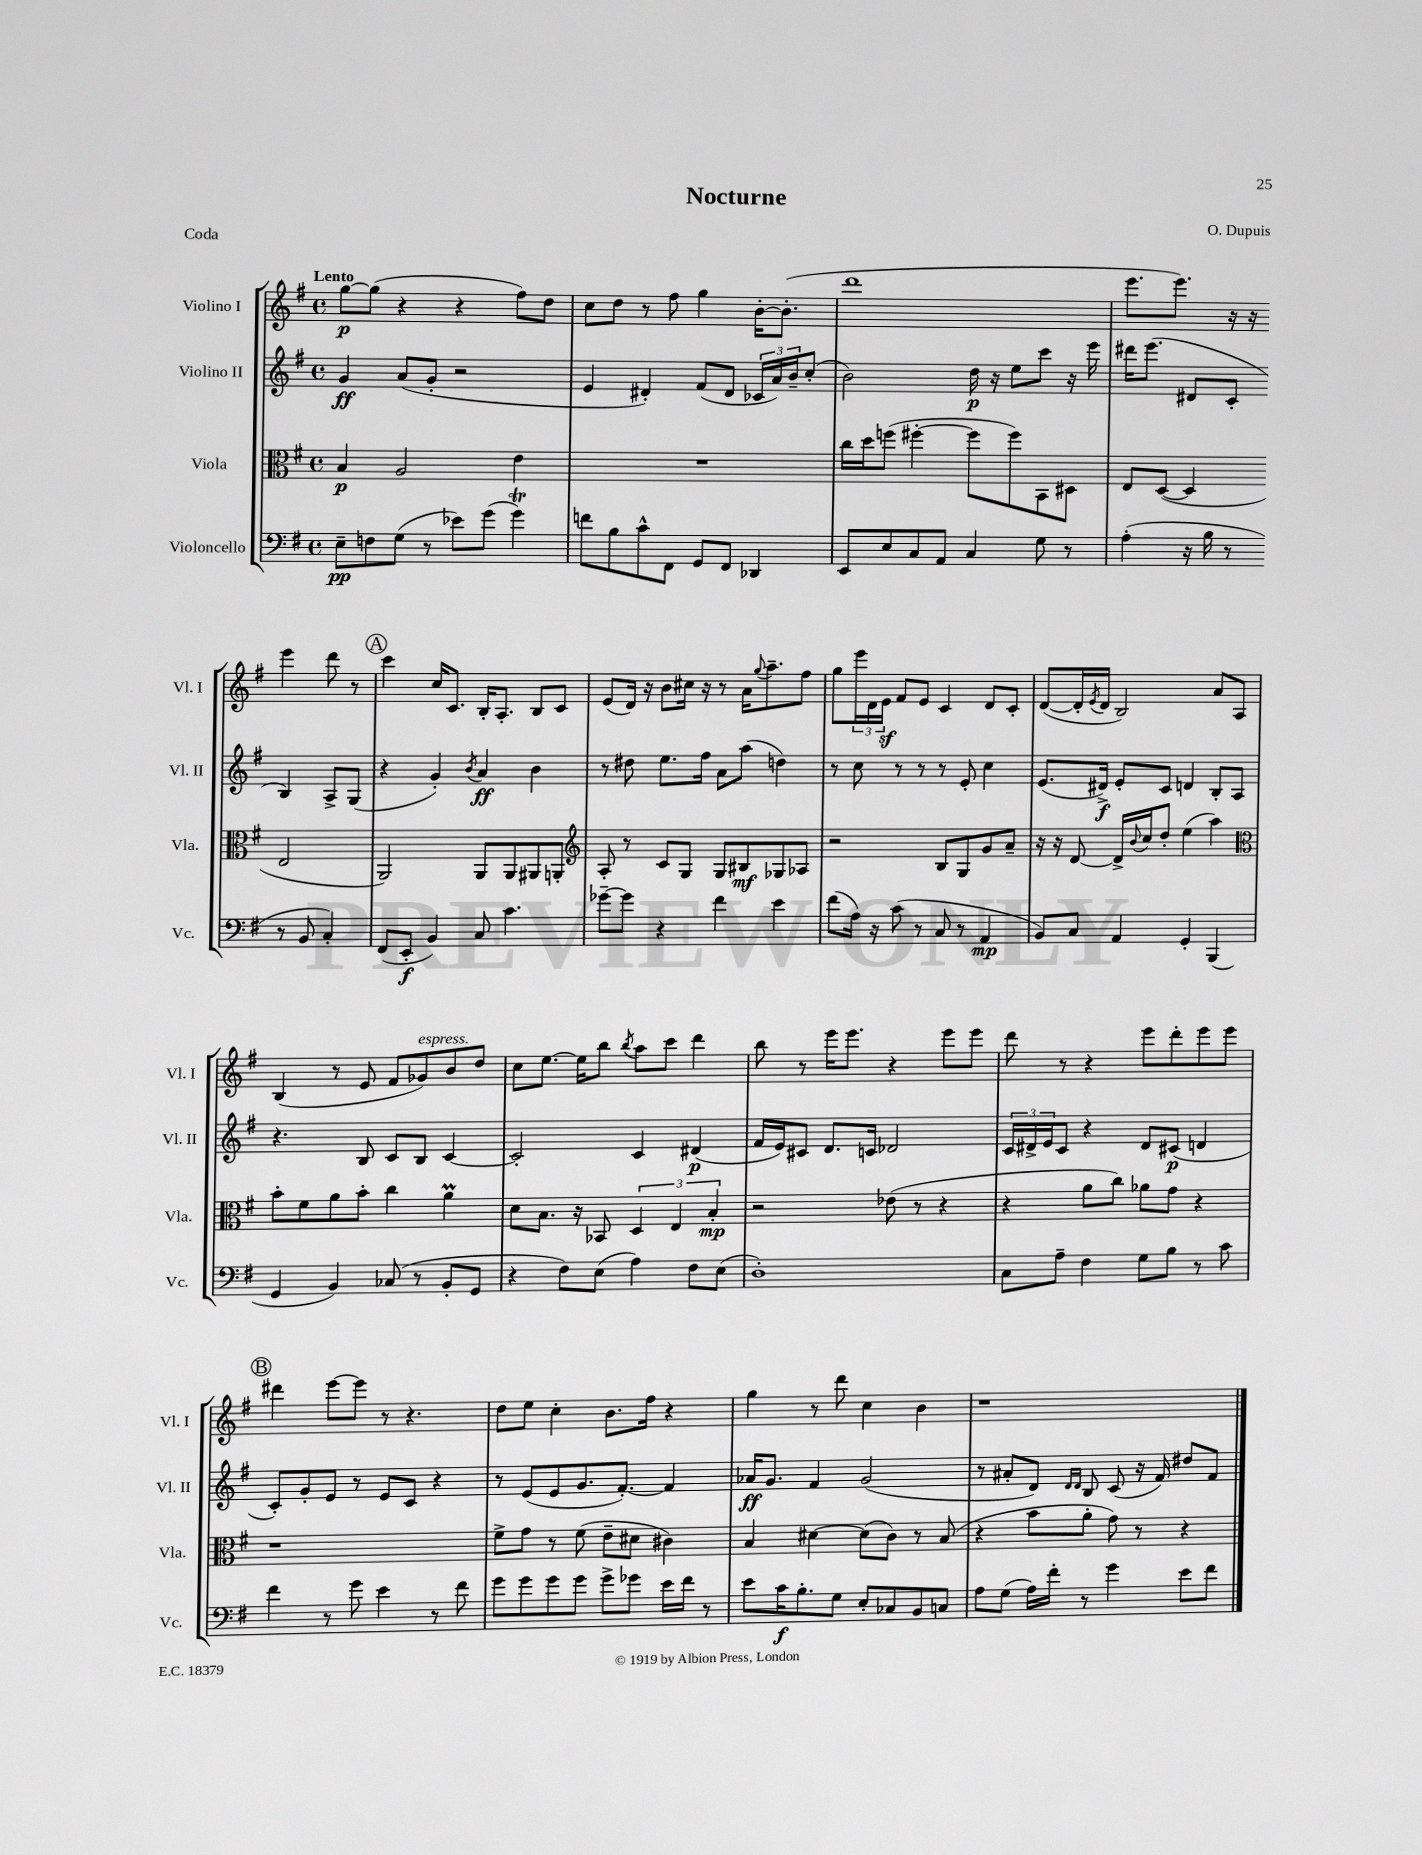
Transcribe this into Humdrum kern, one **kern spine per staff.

**kern	**kern	**kern	**kern
*staff4	*staff3	*staff2	*staff1
*clefF4	*clefC3	*clefG2	*clefG2
*k[f#]	*k[f#]	*k[f#]	*k[f#]
*M4/4	*M4/4	*M4/4	*M4/4
*met(c)	*met(c)	*met(c)	*met(c)
8E~	4B	4g	[8gg
8F	.	.	(8gg]
(8G	2A	(8a	4r
8r	.	8g'	.
8e-)	.	2r	4r
(8g	.	.	.
4g)	4e	.	8ff#)
.	.	.	8dd
=	=	=	=
8f	1r	4e	8cc
8B	.	.	8dd
8c^^	.	4d#')	8r
8FF#	.	.	8ff#
8GG	.	(8f#	4gg
8FF#	.	8d#	.
4DD-	.	24c-	[16b'
.	.	24a)	.
.	.	.	(8.b']
.	.	24b~	.
.	.	(8cc'	.
=	=	=	=
8EE	16cc	2b)	1ddd
.	16dd	.	.
8E	(8ff	.	.
8C	[4ff#'	.	.
8AA	.	.	.
4C	8ff#]	16dd	.
.	.	16r	.
.	8ff#)	8ee	.
8G	8BB	8ccc	.
8r	8D#	16r	.
.	.	16eee	.
=	=	=	=
(4A'	8E	16ddd#	8.eee
.	.	(8.eee	.
.	([8D	.	.
.	.	.	8.eee)
16r	4D]	8d#	.
16B	.	.	.
8r	.	8c'	16r
.	.	.	16r
8r	2E	4B)	4eee
8BB	.	.	.
4C')	.	8A^	8ddd
.	.	(8G	8r
=	=	=	=
(8FF#	2AA)	4r	4ccc
8EE'	.	.	.
4BB)	.	4g')	16cc
.	.	.	8.c
.	.	8qb	.
8C	8AA	4a	16B'
.	.	.	8.A'
4.c	8AA	.	.
.	8AA#	4b	8B
.	8AA'	.	8c
=	=	=	=
*	*clefG2	*	*
[8g-~	8A'	8r	(8e
8g-]	8r	8dd#	16d)
.	.	.	16r
4r	8c	8.ee	8b
.	8G	.	16cc#
.	.	16ff#	16r
4f#	8G	8a	8r
.	8B#	(8aa	16a
.	.	.	8qqgg
.	.	.	8.aa~
4e	8G-	4dd)	.
.	8A-	.	8ff#
=	=	=	=
(8f#	2r	8r	8gg
16A)	.	8cc	24eee
.	.	.	24d
16r	.	.	.
.	.	.	24e
(8c	.	8r	8f#
8r	.	8r	8e
8C	8B	8r	4c
8r	8G	8e'	.
4AA	8g	4cc	8d
.	8a~	.	8c'
=	=	=	=
8BB)	16r	(8.e	([8d
.	16r	.	.
8C	[8d	.	16d']
.	.	.	8qe
.	.	16d#^)	16d
4AA	16d^]	8e'	2B)
.	8qqb	.	.
.	16cc	.	.
.	8dd'	8c	.
4GG'	(4ee	4d	.
(4BBB	4aa)	8B'	8a
.	.	8A	8A
=	=	=	=
*	*clefC3	*	*
4GG	8b'	4.r	(4B
.	8f#	.	.
4BB)	8a	.	8r
.	8b'	8B	8e
(8C-	4cc	8c	8f#
8r	.	8B	8g-)
8BB'	4a	[4c	8b
8GG	.	.	8dd
=	=	=	=
4r	8d	2c']	8cc
.	8.B	.	[8.ee
8F#)	.	.	.
.	16r	.	16ee]
(8E	8BB-	.	8bb
.	.	.	8qbb
4A)	6D	4c	8aa
.	.	.	8ccc
.	6E	.	.
8F#	.	(4d#	4ddd
.	6B'	.	.
(8E	.	.	.
=	=	=	=
1D')	2r	16f#	8bb
.	.	16e)	.
.	.	8c#	8r
.	.	8.d	16eee
.	.	.	8.eee
.	.	16c	.
.	(8e-	2d-	4r
.	8r	.	.
.	4r	.	8eee
.	.	.	8eee
=	=	=	=
8C	4r	24c	8ddd
.	.	24d#^	.
.	.	24e	.
8A~	.	8c	8r
4F#	8a	4r	4r
.	8cc)	.	.
8G	8a-	8d#	8eee
8B	8g	(8c#	8ddd'
8r	4r	4d	8eee
8c	.	.	8eee
=	=	=	=
4f#	1r	8c')	4ddd#
.	.	8g'	.
8r	.	8e	[8eee
8g	.	8r	8eee]
4e	.	8e	8r
.	.	8c	4.r
8r	.	4r	.
8f#	.	.	.
=	=	=	=
8g	8f#^	8r	8dd
8g	8g	(8e	8ee
8g	8r	8e	4cc'
8g	(8f#	8.g	.
8g^	8e~	.	8.b
.	.	[8.f#')	.
8g-	8d#	.	.
.	.	.	16ff#
16e	4c#)	4f#]	4r
16f#	.	.	.
8r	.	.	.
=	=	=	=
8e	4B	16a-	4gg
.	.	8.g	.
16c	.	.	.
8.B'	.	.	.
.	[4d#	4f#	8r
8G	.	.	8ddd
8E'	(8d#]	(2g	4cc
8C-	8c)	.	.
8BB	8r	.	4b
8C	(8B	.	.
=	=	=	=
8A	4r	8r	1r
(8G	.	8a#'	.
16A)	8b	8d)	.
16f#'	.	.	.
.	.	16qqd	.
.	.	16qqd	.
8r	8a'	8B	.
4g	8g)	(8c	.
.	8r	16r	.
.	.	16f#)	.
8e	4r	8dd#	.
8f#	.	8f#	.
==	==	==	==
*-	*-	*-	*-
